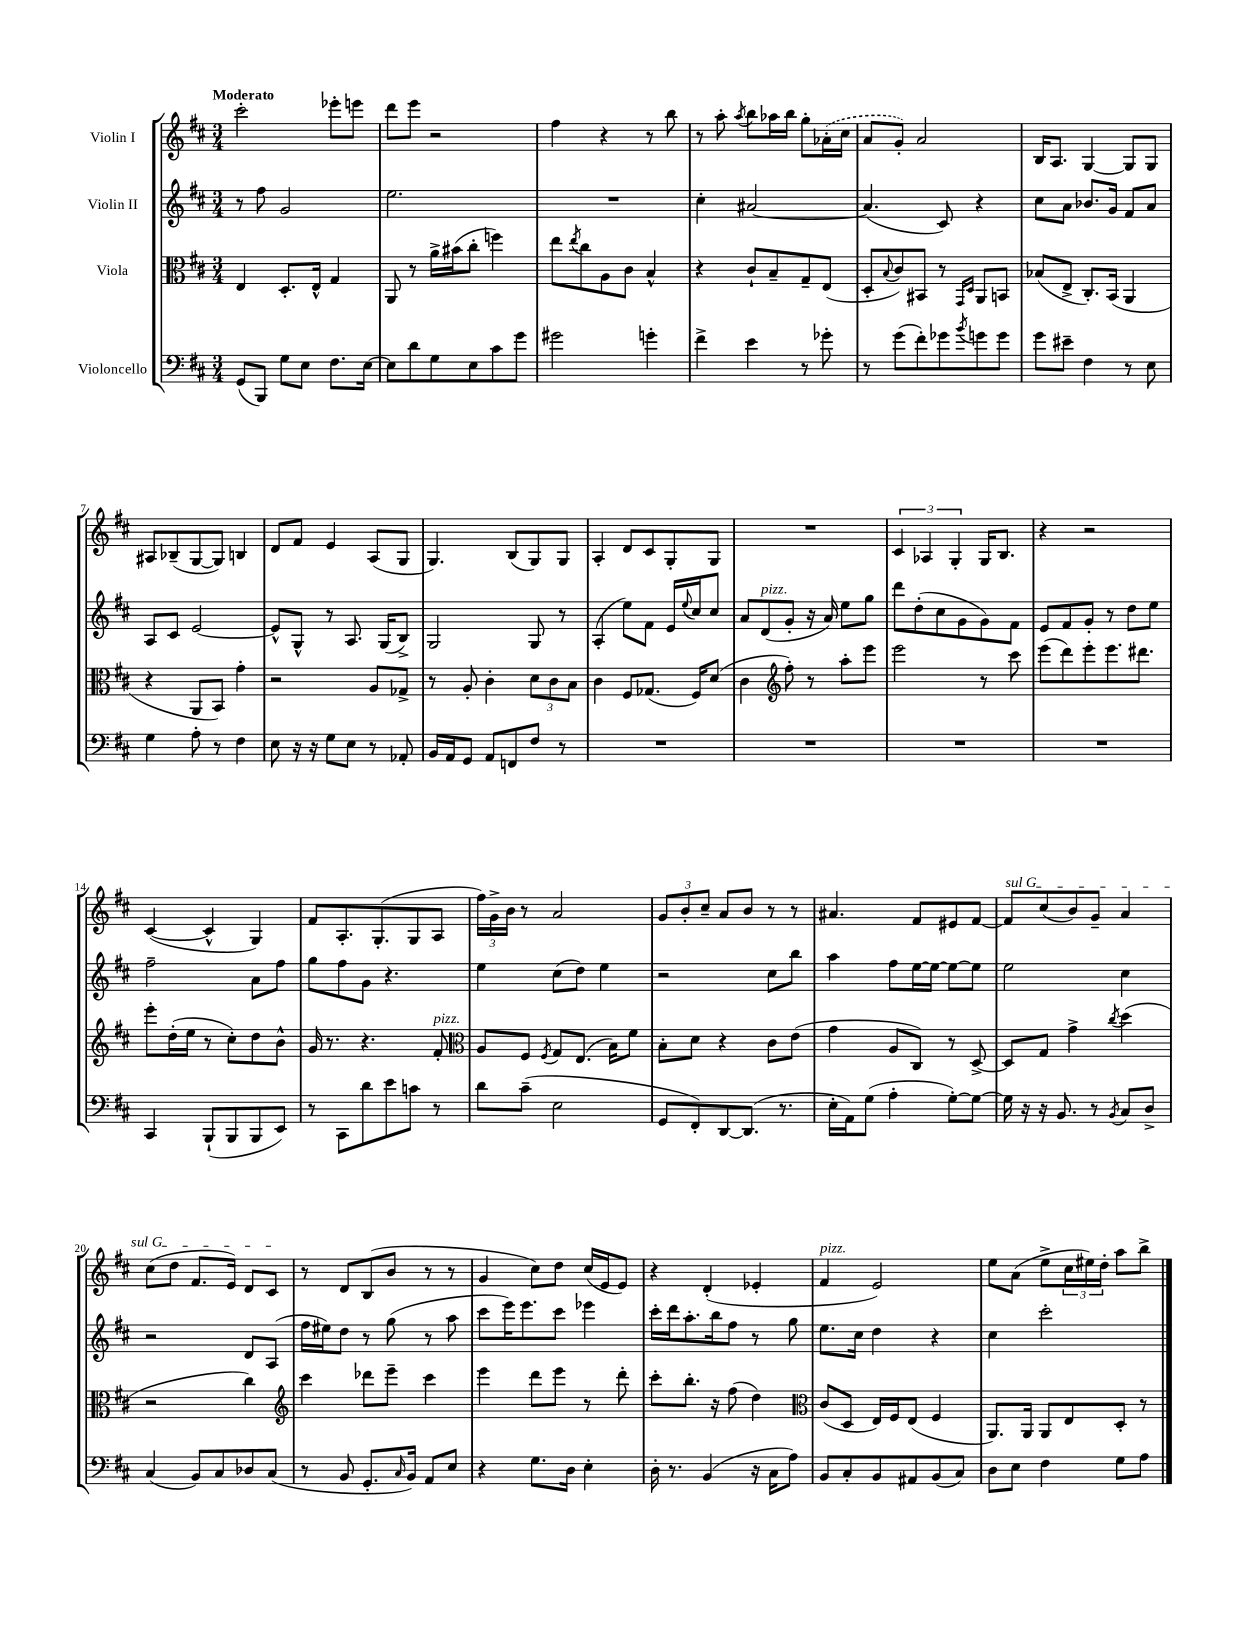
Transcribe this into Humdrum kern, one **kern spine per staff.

**kern	**kern	**kern	**kern
*part4	*part3	*part2	*part1
*staff4	*staff3	*staff2	*staff1
*I"Violoncello	*I"Viola	*I"Violin II	*I"Violin I
*clefF4	*clefC3	*clefG2	*clefG2
*k[f#c#]	*k[f#c#]	*k[f#c#]	*k[f#c#]
*M3/4	*M3/4	*M3/4	*M3/4
=1	=1	=1	=1
!	!	!	!LO:TX:a:B:t=Moderato
(8GG/L	4E/	8r	2ccc#'\
8BBB/J)	.	8ff#\	.
8G\L	8.D'/L	2g/	.
8E\J	.	.	.
.	16E^^/Jk	.	.
8.F#\L	4G/	.	8eee-X'\L
.	.	.	8eeen\J
[16E\Jk	.	.	.
=2	=2	=2	=2
8E\L]	8AA/	2.ee\	8ddd\L
8d\	8r	.	8eee\J
8G\	16a^\LL	.	2r
.	(16b#X\J	.	.
8E\	8cc#'\J	.	.
8c#\	4ffn\)	.	.
8g\J	.	.	.
=3	=3	=3	=3
2g#X\	8ee\L	2.r	4ff#\
.	8qee/	.	.
.	8cc#\	.	.
.	8A\	.	4r
.	8c#\J	.	.
4gn'\	4B^^/	.	8r
.	.	.	8bb\
=4	=4	=4	=4
4f#^\	4r	4cc#'\	8r
.	.	.	8aa'\
.	.	.	8qaa/
4e\	8c#`/L	[2a#X/	8bb\L
.	8B~/	.	16aa-X\L
.	.	.	16bb\JJ
8r	8G~/	.	8gg'\L
8g-X'\	(8E/J	.	(16a-X'\L
.	.	.	16cc#\JJ
=5	=5	=5	=5
8r	8D'/L	(4.a#/]	8a/L
.	8qqB/	.	.
(8g\L	8c#/)	.	8g'/J)
8f#'\)	8BB#X/J	.	2a/
8g-X\	8r	8c#/)	.
.	16qqGG/LL	.	.
8qb/	16qqD/JJ	.	.
8gn\	8AA/L	4r	.
8g\J	8BBn/J	.	.
=6	=6	=6	=6
8g\L	(8B-X/L	8cc#\L	16B/KL
.	.	.	8.A/J
8e#X~\J	8E^/J	8a\J	.
4F#\	8.C#'/L)	8.b-X/L	[4G/
.	(16BB/Jk	16g/Jk	.
8r	4AA/	8f#/L	8G/L]
8E\	.	8a/J	8G/J
!!LO:LB:g=z
=7	=7	=7	=7
4G\	4r	8A/L	8A#X/L
.	.	8c#/J	(8B-X~/
8A'\	8AA/L	[2e/	[8G/
8r	8BB/J)	.	8G/J])
4F#\	4g'\	.	4Bn/
=8	=8	=8	=8
8E\	2r	8e^^/L]	8d/L
16r	.	8G^^/J	8f#/J
16r	.	.	.
8G\L	.	8r	4e/
8E\J	.	8.A/	.
8r	8A/L	.	(8A/L
.	.	(16G/KL	.
8AA-X'/	8G-X^/J	8B^/J)	8G/J
=9	=9	=9	=9
16BB/LL	8r	2G/	4.G/)
16AA/J	.	.	.
8GG/J	8A'/	.	.
8AA/L	4c#'\	.	.
8FFn/	.	.	(8B/L
8F#/J	12d\L	8G/	8G/)
.	12c#\	.	.
8r	.	8r	8G/J
.	12B\J	.	.
=10	=10	=10	=10
2.r	4c#\	(4A'/	4A'/
.	8F#/L	8ee\L)	8d/L
.	(8.G-X/J	8f#\J	8c#/
.	.	16e/LL	8G'/
.	.	8qqee/	.
.	16F#/KL)	16cc#/J	.
.	(8d/J	8cc#/J	8G/J
=11	=11	=11	=11
2.r	4c#\	8a/L	2.r
!	!	!LO:TX:a:i:t=pizz.	!
.	.	(8d/	.
*	*clefG2	*	*
.	8ff#'\)	8g'/J	.
.	8r	16r	.
.	.	16a/)	.
.	8aa'\L	8ee\L	.
.	8eee\J	8gg\J	.
=12	=12	=12	=12
2.r	2eee\	8ddd\L	6c#/
.	.	(8dd'\	.
.	.	.	6A-X/
.	.	8cc#\	.
.	.	.	6G'/
.	.	8g\	.
.	8r	8g\)	16G/KL
.	.	.	8.B/J
.	8ccc#\	8f#\J	.
=13	=13	=13	=13
2.r	(8eee\L	8e/L	4r
.	8ddd\)	8f#/	.
.	8eee'\	8g'/J	2r
.	8.eee\	8r	.
.	.	8dd\L	.
.	8.ddd#X\J	.	.
.	.	8ee\J	.
!!LO:LB:g=z
=14	=14	=14	=14
4CC#/	8eee'\L	2ff#~\	([4c#/
.	(16dd'\L	.	.
.	16ee\JJ	.	.
(8BBB`/L	8r	.	4c#^^/]
8BBB/	8cc#'\L)	.	.
8BBB/	8dd\	8a\L	4G/)
8EE/J)	8b^^\J	8ff#\J	.
=15	=15	=15	=15
8r	16g/	8gg\L	8f#/L
.	8.r	.	.
8CC#\L	.	8ff#\	8.A'/
8d\	4.r	8g\J	.
.	.	.	(8.G'/
8e\	.	4.r	.
8cn\J	.	.	8G/
!	!LO:TX:a:i:t=pizz.	!	!
8r	8f#'/	.	8A/J
=16	=16	=16	=16
*	*clefC3	*	*
8d\L	8A/L	4ee\	24ff#\LL)
.	.	.	24g^\
.	.	.	24b\JJ
(8c#~\J	8F#/J	.	8r
.	8qF#/	.	.
2E\	8G/L	(8cc#\L	2a/
.	(8.E/J	8dd\J)	.
.	.	4ee\	.
.	16B\KL)	.	.
.	8f#\J	.	.
=17	=17	=17	=17
8GG/L	8B'\L	2r	12g/L
.	.	.	12b'/
8FF#'/)	8d\J	.	.
.	.	.	12cc#~/J
[8DD/	4r	.	8a/L
(8.DD/J]	.	.	8b/J
.	8c#\L	8cc#\L	8r
8.r	.	.	.
.	(8e\J	8bb\J	8r
=18	=18	=18	=18
16E'\LL	4g\	4aa\	4.a#X/
16AA\J)	.	.	.
(8G\J	.	.	.
4A'\	8A/L	8ff#\L	.
.	8C#/J)	[16ee\L	8f#/L
.	.	16ee\JJ_	.
[8G'\L)	8r	8ee\L_	8e#X/
8G\J_	[8D^/	8ee\J]	[8f#/J
=19	=19	=19	=19
!	!	!	!LO:TX:a:i:t=sul G
16G\]	8D/L]	2ee\	8f#/L]
16r	.	.	.
16r	8G/J	.	(8cc#/
8.BB/	.	.	.
.	4g^\	.	8b/)
8r	.	.	8g~/J
8qBB/	8qcc#/	.	.
8C#/L	(4dd\	4cc#\	4a/
8D^/J	.	.	.
!!LO:LB:g=z
=20	=20	=20	=20
(4C#/	2r	2r	(8cc#\L
.	.	.	8dd\J
8BB/L)	.	.	8.f#/L
8C#/	.	.	.
.	.	.	16e/Jk)
8D-X/	4cc#\)	8d/L	8d/L
(8C#/J	.	(8A/J	8c#/J
=21	=21	=21	=21
*	*clefG2	*	*
8r	4ccc#\	16ff#\LL	8r
.	.	16ee#X\J)	.
8BB/	.	8dd\J	8d/L
8.GG'/L	8ddd-X\L	8r	(8B/
.	8eee~\J	(8gg\	8b/J
16qqC#/	.	.	.
16BB/Jk)	.	.	.
8AA/L	4ccc#\	8r	8r
8E/J	.	8aa\	8r
=22	=22	=22	=22
4r	4eee\	8ccc#\L	4g/
.	.	16eee\K)	.
.	.	8.eee\	.
8.G\L	8ddd\L	.	8cc#\L)
.	8eee\J	8ccc#\J	8dd\J
16D\Jk	.	.	.
4E'\	8r	4eee-X\	(16cc#/LL
.	.	.	16e/J
.	8ddd'\	.	8e/J)
=23	=23	=23	=23
16D'\	8ccc#'\L	16ccc#'\LL	4r
8.r	.	16ddd\J	.
.	8.bb'\J	8.aa'\	.
(4BB/	.	.	(4d'/
.	16r	16bb\k	.
.	(8ff#\	8ff#\J	.
16r	4dd\)	8r	4e-X'/
16C#\KL	.	.	.
8A\J)	.	8gg\	.
=24	=24	=24	=24
*	*clefC3	*	*
!	!	!	!LO:TX:a:i:t=pizz.
8BB/L	(8c#/L	8.ee\L	4f#/
8C#'/	8D/J	.	.
.	.	16cc#\Jk	.
8BB/	16E/LL)	4dd\	2e/)
.	16F#/J	.	.
8AA#X/	(8E/J	.	.
(8BB/	4F#/	4r	.
8C#/J)	.	.	.
=25	=25	=25	=25
8D\L	8.AA/L)	4cc#\	8ee\L
8E\J	.	.	(8a\J
.	16AA/Jk	.	.
4F#\	8AA/L	2ccc#'\	8ee^\L
.	8E/	.	24cc#\L
.	.	.	24ee#X\)
.	.	.	24dd'\JJ
8G\L	8D'/J	.	8aa\L
8A\J	8r	.	8bb^\J
==	==	==	==
*-	*-	*-	*-
